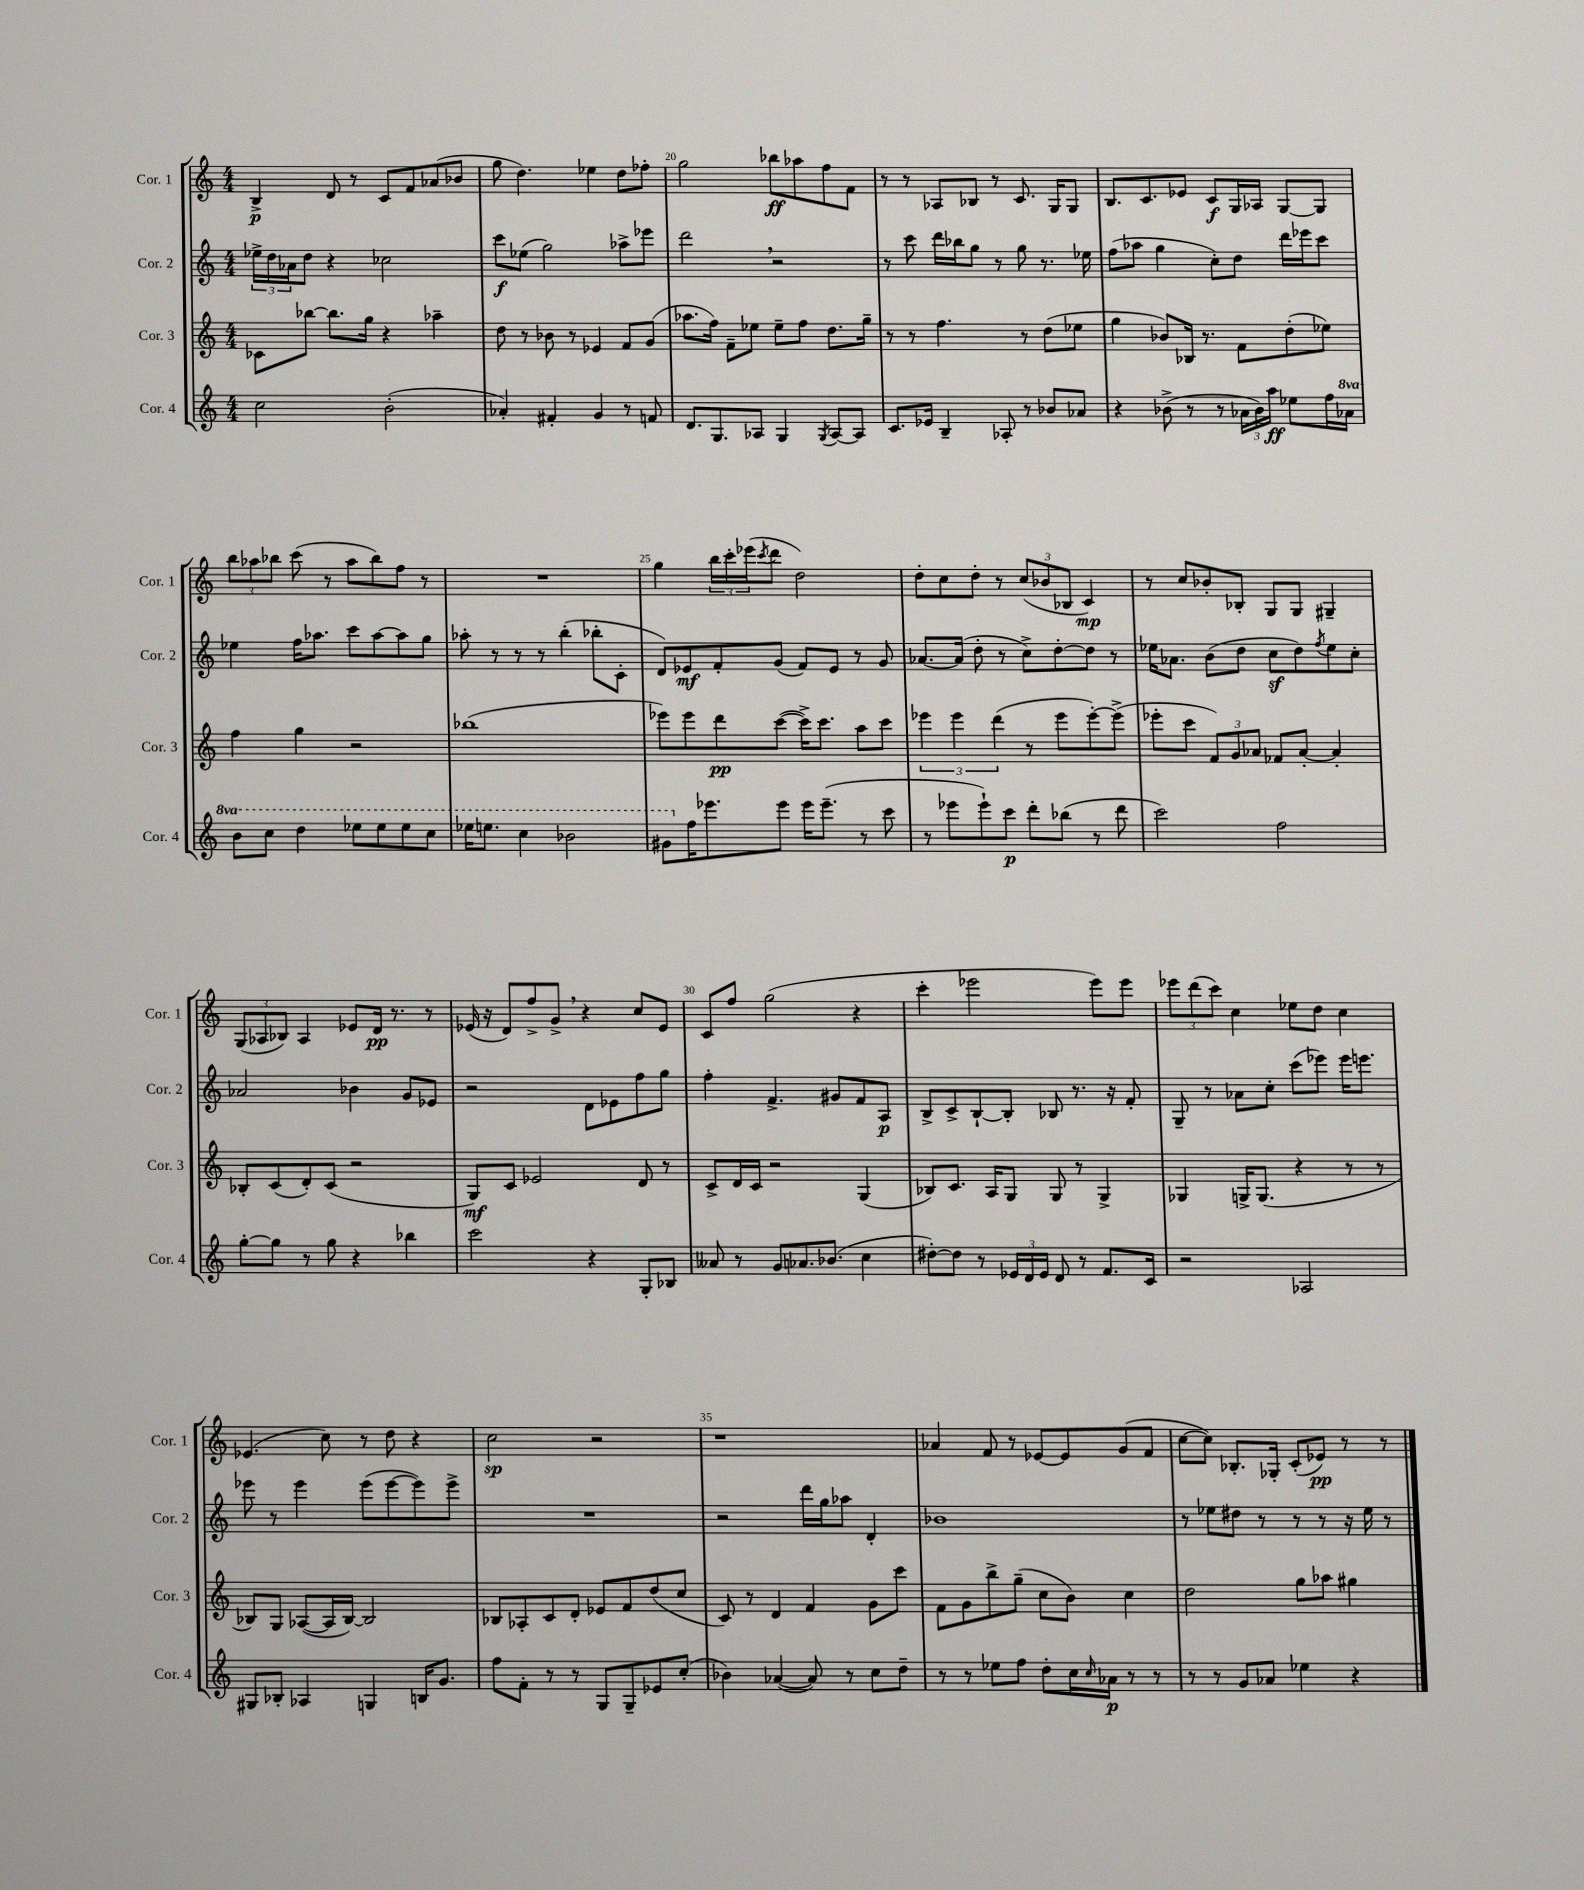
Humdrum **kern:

**kern	**dynam	**kern	**dynam	**kern	**dynam	**kern	**dynam
*part4	*part4	*part3	*part3	*part2	*part2	*part1	*part1
*staff4	*staff4	*staff3	*staff3	*staff2	*staff2	*staff1	*staff1
*I"Cor. 4	*	*I"Cor. 3	*	*I"Cor. 2	*	*I"Cor. 1	*
*I'Cor. 4	*	*I'Cor. 3	*	*I'Cor. 2	*	*I'Cor. 1	*
*clefG2	*	*clefG2	*	*clefG2	*	*clefG2	*
*k[]	*	*k[]	*	*k[]	*	*k[]	*
*M4/4	*	*M4/4	*	*M4/4	*	*M4/4	*
=18	=18	=18	=18	=18	=18	=18	=18
2cc\	.	8c-X\L	.	24ee-X^\LL	.	4B^/	p
.	.	.	.	24dd\	.	.	.
.	.	.	.	24a-X\J	.	.	.
.	.	[8bb-X\J	.	8dd\J	.	.	.
.	.	8.bb-\L]	.	4r	.	8d/	.
.	.	.	.	.	.	8r	.
.	.	16gg\Jk	.	.	.	.	.
(2b'\	.	4r	.	2cc-X\	.	8c/L	.
.	.	.	.	.	.	8f/	.
.	.	4aa-X~\	.	.	.	(8a-X/	.
.	.	.	.	.	.	8b-X/J	.
=19	=19	=19	=19	=19	=19	=19	=19
4a-X'/)	.	8dd\	.	8ccc\L	f	8gg\	.
.	.	8r	.	(8ee-X\J	.	4.dd\)	.
4f#X'/	.	8b-X\	.	2gg\)	.	.	.
.	.	8r	.	.	.	.	.
4g/	.	4e-X/	.	.	.	4ee-X\	.
8r	.	8f/L	.	8aa-X^\L	.	8dd\L	.
8fn/	.	(8g/J	.	8eee-X\J	.	8ff-X'\J	.
=20	=20	=20	=20	=20	=20	=20	=20
8.d/L	.	8.aa-X\L	.	2ddd,\	.	2gg\	.
8.G/	.	16ff\Jk)	.	.	.	.	.
.	.	8f~\L	.	.	.	.	.
8A-X/J	.	8ee-X\J	.	.	.	.	.
4G/	.	8ee-~\L	.	2r	.	8bb-X\L	ff
.	.	8ff\J	.	.	.	8aa-X\	.
8qG/	.	.	.	.	.	.	.
[8A-/L	.	8.dd\L	.	.	.	8ff\	.
8A-/J]	.	.	.	.	.	8f\J	.
.	.	16gg~\Jk	.	.	.	.	.
=21	=21	=21	=21	=21	=21	=21	=21
8.c/L	.	8r	.	8r	.	8r	.
.	.	8r	.	8ccc\	.	8r	.
16e-X/Jk	.	.	.	.	.	.	.
4B~/	.	4.ff\	.	16ddd\LL	.	8A-X/L	.
.	.	.	.	16bb-X\J	.	.	.
.	.	.	.	8gg\J	.	8B-X/J	.
8A-X'/	.	.	.	8r	.	8r	.
8r	.	8r	.	8gg\	.	8.c/	.
8b-X/L	.	(8dd\L	.	8.r	.	.	.
.	.	.	.	.	.	16G/KL	.
8a-X/J	.	8ee-X\J	.	.	.	8G/J	.
.	.	.	.	16ee-X\	.	.	.
=22	=22	=22	=22	=22	=22	=22	=22
4r	.	4gg\	.	(8ff\L	.	8.B/L	.
.	.	.	.	8aa-X\J	.	.	.
.	.	.	.	.	.	8.c/	.
(8b-X^\	.	8b-X/L)	.	4gg\	.	.	.
8r	.	16B-X/Jk	.	.	.	8e-X/J	.
.	.	8.r	.	.	.	.	.
8r	.	.	.	8cc'\L)	.	8c/L	f
24a-X\LL	.	8f\L	.	8dd\J	.	16G/L	.
24b-\)	.	.	.	.	.	.	.
.	.	.	.	.	.	16A-X/JJ	.
24aa\JJ	ff	.	.	.	.	.	.
8ee-X\L	.	(8dd'\	.	16ddd\LL	.	[8G/L	.
.	.	.	.	16eee-X\J	.	.	.
16ff\L	.	8ee-X\J)	.	8ccc\J	.	8G/J]	.
*8va	*	*	*	*	*	*	*
16aa-X\JJ	.	.	.	.	.	.	.
!!LO:LB:g=z
=23	=23	=23	=23	=23	=23	=23	=23
8bb\L	.	4ff\	.	4ee-X\	.	12bb\L	.
.	.	.	.	.	.	12aa-X\	.
8ccc\J	.	.	.	.	.	.	.
.	.	.	.	.	.	12bb-X\J	.
4ddd\	.	4gg\	.	16ff\KL	.	(8ccc\	.
.	.	.	.	8.aa-X\J	.	.	.
.	.	.	.	.	.	8r	.
8eee-X\L	.	2r	.	8ccc\L	.	8aa-\L	.
8eee-\	.	.	.	[8aa-\	.	8bb-\)	.
8eee-\	.	.	.	8aa-\]	.	8ff\J	.
8ccc\J	.	.	.	8gg\J	.	8r	.
=24	=24	=24	=24	=24	=24	=24	=24
16eee-X\KL	.	(1bb-X	.	8aa-X'\	.	1r	.
8.eeen\J	.	.	.	.	.	.	.
.	.	.	.	8r	.	.	.
4ccc\	.	.	.	8r	.	.	.
.	.	.	.	8r	.	.	.
2bb-X\	.	.	.	(4bb'\	.	.	.
.	.	.	.	8bb-X'\L	.	.	.
.	.	.	.	8c'\J	.	.	.
=25	=25	=25	=25	=25	=25	=25	=25
8gg#X\L	.	8eee-X\L)	.	8d/L)	.	4gg\	.
*X8va	*	*	*	*	*	*	*
16ff\K	.	8eee-\	.	8e-X/	mf	.	.
8.eee-X\	.	.	.	.	.	.	.
.	.	8ddd\	pp	8f'/	.	24bb\LL	.
.	.	.	.	.	.	24ccc'\	.
.	.	.	.	.	.	(24eee-X\J	.
.	.	.	.	.	.	8qccc/	.
8eee-\J	.	([8ccc\J	.	(8g/J	.	8ddd\J	.
16eee-\KL	.	16ccc^\KL])	.	8f/L)	.	2dd\)	.
(8.eee-~\J	.	8.ccc\J	.	.	.	.	.
.	.	.	.	8e-/J	.	.	.
8r	.	8aa\L	.	8r	.	.	.
8ccc\	.	8ccc\J	.	8g/	.	.	.
=26	=26	=26	=26	=26	=26	=26	=26
8r	.	6eee-X\	.	[8.a-X/L	.	8dd'\L	.
8eee-X\L	.	.	.	.	.	8cc\	.
.	.	6eee-\	.	.	.	.	.
.	.	.	.	(16a-/Jk]	.	.	.
8eee-`\)	.	.	.	8dd'\	.	8dd'\J	.
.	.	(6ddd\	.	.	.	.	.
8ccc\J	p	.	.	8r	.	8r	.
8ddd'\L	.	8r	.	8cc^\L)	.	(12cc/L	.
.	.	.	.	.	.	12b-X/	.
(8bb-X\J	.	8eee-\L	.	[8dd'\	.	.	.
.	.	.	.	.	.	12B-X/J	.
8r	.	[8eee-'\)	.	8dd\J]	.	4c/)	mp
8ddd\	.	(8eee-^\J]	.	8r	.	.	.
=27	=27	=27	=27	=27	=27	=27	=27
2ccc\)	.	8eee-X'\L	.	16ee-X\KL	.	8r	.
.	.	.	.	8.a-X\J	.	.	.
.	.	8ccc\J	.	.	.	8cc/L	.
.	.	12f/L)	.	(8b\L	.	8b-X'/	.
.	.	12g/	.	.	.	.	.
.	.	.	.	8dd\J	.	8B-X'/J	.
.	.	12a-X/J	.	.	.	.	.
2ff\	.	8f-X/L	.	8ccz\L	.	8G/L	.
.	.	[8a-'/J	.	8dd\)	.	8G/J	.
.	.	.	.	8qff/	.	.	.
.	.	4a-'/]	.	8ee-\	.	4G#X~/	.
.	.	.	.	8cc'\J	.	.	.
!!LO:LB:g=z
=28	=28	=28	=28	=28	=28	=28	=28
[8gg'\L	.	8B-X'/L	.	2a-X/	.	(12G/L	.
.	.	.	.	.	.	12A-X/	.
8gg\J]	.	(8c/	.	.	.	.	.
.	.	.	.	.	.	12B-X/J)	.
8r	.	8d'/)	.	.	.	4A-/	.
8gg\	.	(8c/J	.	.	.	.	.
4r	.	2r	.	4b-X\	.	8e-X/L	.
.	.	.	.	.	.	16d/Jk	pp
.	.	.	.	.	.	8.r	.
4bb-X\	.	.	.	8g/L	.	.	.
.	.	.	.	8e-X/J	.	8r	.
=29	=29	=29	=29	=29	=29	=29	=29
2ccc\	.	8G/L)	mf	2r	.	(16e-X/	.
.	.	.	.	.	.	16r	.
.	.	8c/J	.	.	.	8d/L)	.
.	.	2e-X/	.	.	.	8ff^/	.
.	.	.	.	.	.	8g^,/J	.
4r	.	.	.	8d\L	.	4r	.
.	.	.	.	8e-X\	.	.	.
8G'/L	.	8d/	.	8ff\	.	8cc/L	.
8B-X/J	.	8r	.	8gg\J	.	8e-/J	.
=30	=30	=30	=30	=30	=30	=30	=30
8a--X/	.	8c^/L	.	4ff'\	.	8c/L	.
8r	.	16d/L	.	.	.	8ff/J	.
.	.	16c/JJ	.	.	.	.	.
8g/L	.	2r	.	4.f^/	.	(2gg\	.
8.a-X/	.	.	.	.	.	.	.
(8.b-X/J	.	.	.	.	.	.	.
.	.	.	.	8g#X/L	.	.	.
4cc\	.	(4G/	.	8f/	.	4r	.
.	.	.	.	8A/J	p	.	.
=31	=31	=31	=31	=31	=31	=31	=31
[8dd#X'\L)	.	8B-X/L)	.	8B^/L	.	4ccc'\	.
8dd#\J]	.	8.c/J	.	8c^/	.	.	.
8r	.	.	.	[8B`/	.	2eee-X\	.
.	.	16A/KL	.	.	.	.	.
24e-X/LL	.	8G/J	.	8B'/J]	.	.	.
24d/	.	.	.	.	.	.	.
24e-/JJ	.	.	.	.	.	.	.
8d/	.	8G/	.	8B-X/	.	.	.
8r	.	8r	.	8.r	.	.	.
8.f/L	.	4G^/	.	.	.	8eee-\L)	.
.	.	.	.	16r	.	.	.
.	.	.	.	8f'/	.	8eee-\J	.
16c/Jk	.	.	.	.	.	.	.
=32	=32	=32	=32	=32	=32	=32	=32
2r	.	4G-X/	.	8G~/	.	12eee-X\L	.
.	.	.	.	.	.	(12ddd\	.
.	.	.	.	8r	.	.	.
.	.	.	.	.	.	12ccc\J)	.
.	.	16Gn^/KL	.	8a-X\L	.	4cc\	.
.	.	(8.G/J	.	.	.	.	.
.	.	.	.	8cc'\J	.	.	.
2A-X/	.	4r	.	(8ccc\L	.	8ee-X\L	.
.	.	.	.	8eee-X\J)	.	8dd\J	.
.	.	8r	.	16eee-\KL	.	4cc\	.
.	.	.	.	8.eeen\J	.	.	.
.	.	8r	.	.	.	.	.
!!LO:LB:g=z
=33	=33	=33	=33	=33	=33	=33	=33
8G#X/L	.	8B-X/L)	.	8eee-X\	.	(4.e-X/	.
8B-X'/J	.	8G/J	.	8r	.	.	.
4A-X/	.	([8A-X/L	.	4eee-\	.	.	.
.	.	16A-/L]	.	.	.	8cc\)	.
.	.	[16B-/JJ)	.	.	.	.	.
4Gn/	.	2B-/]	.	(8eee-\L	.	8r	.
.	.	.	.	[8eee-\	.	8dd\	.
16Bn/KL	.	.	.	8eee-\])	.	4r	.
8.g/J	.	.	.	.	.	.	.
.	.	.	.	8eee-^\J	.	.	.
=34	=34	=34	=34	=34	=34	=34	=34
8ff\L	.	8B-X/L	.	1r	.	2cc\	sp
8f'\J	.	8A-X'/	.	.	.	.	.
8r	.	8c/	.	.	.	.	.
8r	.	8d'/J	.	.	.	.	.
8G/L	.	8e-X/L	.	.	.	2r	.
8G~/	.	8f/	.	.	.	.	.
8e-X/	.	(8dd/	.	.	.	.	.
(8cc'/J	.	8cc/J	.	.	.	.	.
=35	=35	=35	=35	=35	=35	=35	=35
4b-X\)	.	8c/)	.	2r	.	1r	.
.	.	8r	.	.	.	.	.
([4a-X/	.	4d/	.	.	.	.	.
8a-/])	.	4f/	.	16ddd\LL	.	.	.
.	.	.	.	16gg\J	.	.	.
8r	.	.	.	8aa-X\J	.	.	.
8cc\L	.	8g\L	.	4d'/	.	.	.
8dd~\J	.	8ccc\J	.	.	.	.	.
=36	=36	=36	=36	=36	=36	=36	=36
8r	.	8f\L	.	1b-X	.	4a-X/	.
8r	.	8g\	.	.	.	.	.
8ee-X\L	.	8bb^\	.	.	.	8f/	.
8ff\J	.	(8gg~\J	.	.	.	8r	.
8dd'\L	.	8cc\L	.	.	.	[8e-X/L	.
16cc\L	.	8b\J)	.	.	.	8e-/]	.
16qqcc/	.	.	.	.	.	.	.
16a-X\JJ	p	.	.	.	.	.	.
8r	.	4cc\	.	.	.	(8g/	.
8r	.	.	.	.	.	8f/J	.
=37	=37	=37	=37	=37	=37	=37	=37
8r	.	2dd\	.	8r	.	[8cc\L	.
8r	.	.	.	8ee-X\L	.	8cc\J])	.
8g/L	.	.	.	8dd#X\J	.	8.B-X'/L	.
8a-X/J	.	.	.	8r	.	.	.
.	.	.	.	.	.	16G-X'/Jk	.
4ee-X\	.	8gg\L	.	8r	.	(8c'/L	.
.	.	8aa-X\J	.	8r	.	8e-X/J)	pp
4r	.	4gg#X\	.	16r	.	8r	.
.	.	.	.	16ee-\	.	.	.
.	.	.	.	8r	.	8r	.
==	==	==	==	==	==	==	==
*-	*-	*-	*-	*-	*-	*-	*-
